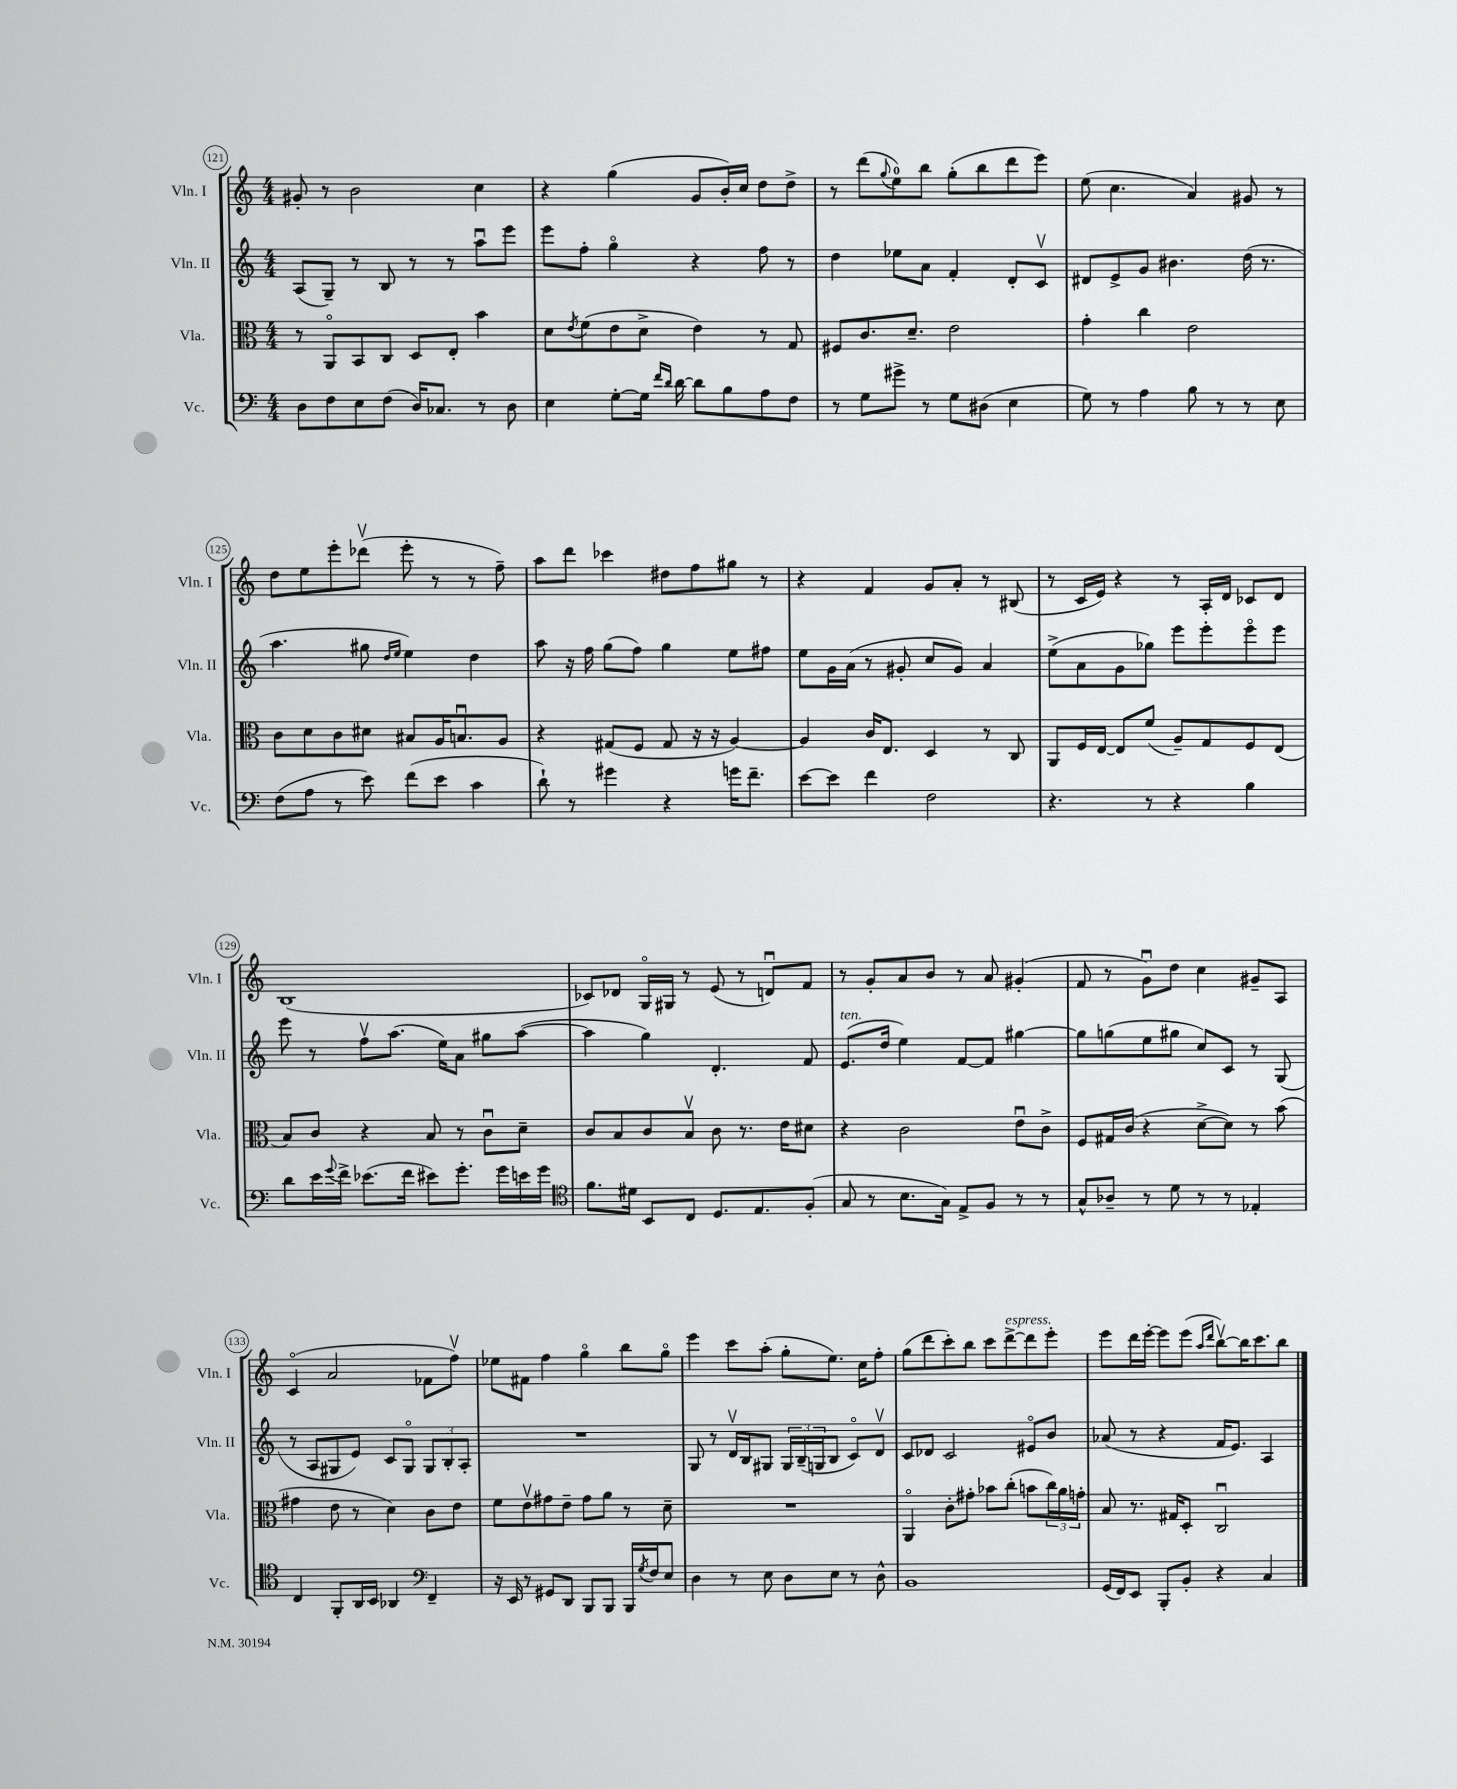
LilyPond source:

<<
\new StaffGroup <<
\new Staff = "s0" \with { instrumentName = "Vln. I" shortInstrumentName = "Vln. I" } {
    \clef treble \key c \major \numericTimeSignature \time 4/4
    gis'8-. r8 b'2 c''4 |
    r4 g''4( g'8 b'16-.) c''16 d''8 d''8-> |
    r8 d'''8( \appoggiatura { g''8 } e''8-0) b''8 g''8-.( b''8 d'''8 e'''8) |
    e''8( c''4. a'4) gis'8 r8 |
    d''8 e''8 e'''8-. des'''8\upbow( e'''8-. r8 r8 f''8--) |
    a''8 d'''8 ces'''4 dis''8 f''8 gis''8 r8 |
    r4 f'4 g'8 a'8-. r8 bis8( |
    r8 c'16 e'16) r4 r8 a16-. d'16 ces'8 d'8 |
    b1( |
    ces'8) des'8 g16\flageolet gis16 r8 e'8( r8 d'8\downbow) f'8 |
    r8 g'8-. a'8 b'8 r8 a'8 gis'4-.( |
    f'8 r8 g'8\downbow) d''8 c''4 gis'8-- a8 |
    c'4\flageolet( a'2 fes'8 f''8\upbow) |
    ees''8 fis'8 f''4 g''4\flageolet b''8 g''8\flageolet |
    e'''4 c'''8 a''8-.( g''8-. e''8.) c''16 f''8-. |
    g''8( d'''8 c'''8-.) b''8 c'''8 d'''8~->^\markup { \italic "espress." } d'''8 e'''8-. |
    e'''8 d'''16 e'''16~-. e'''8 e'''8( \grace { a''16 d'''16 } b''8~\upbow) b''16 c'''8. b''8 \bar "|." |
}
\new Staff = "s1" \with { instrumentName = "Vln. II" shortInstrumentName = "Vln. II" } {
    \clef treble \key c \major \numericTimeSignature \time 4/4
    a8( g8--) r8 b8 r8 r8 a''8\downbow e'''8 |
    e'''8 f''8-. g''4\flageolet r4 f''8 r8 |
    d''4 ees''8 a'8 f'4-. d'8-. c'8\upbow |
    dis'8 e'8-> g'8 bis'4. d''16( r8. |
    a''4. gis''8 \grace { d''16 e''16 } e''4) d''4 |
    a''8 r16 f''16 g''8( f''8) g''4 e''8 fis''8 |
    e''8 g'16 a'16( r8 gis'8-. c''8 gis'8) a'4 |
    e''8->( a'8 g'8 ges''8) e'''8 e'''8-. e'''8\flageolet e'''8 |
    e'''8 r8 f''8\upbow a''8.( e''16) a'8 gis''8 a''8~( |
    a''4 g''4) d'4.-. f'8 |
    e'8.^\markup { \italic "ten." }( d''16 e''4) f'8~ f'8 gis''4~ |
    gis''8 g''8( e''8 gis''8 c''8) c'8 r8 g8( |
    r8 a8 gis8 e'8) c'8 gis8\flageolet \tuplet 3/2 { gis8 b8-. a8-. } |
    R1 |
    g8 r8 d'16\upbow b16 gis8 \tuplet 3/2 { gis16 b16--( g16 } b8 c'8\flageolet) d'8\upbow |
    c'8 des'8 c'2 eis'8\flageolet b'8 |
    aes'8( r8 r4 f'16 e'8.) a4 \bar "|." |
}
\new Staff = "s2" \with { instrumentName = "Vla." shortInstrumentName = "Vla." } {
    \clef alto \key c \major \numericTimeSignature \time 4/4
    r8 a,8\flageolet b,8 c8 d8 e8-. b'4 |
    d'8 \acciaccatura { e'8 } f'8( e'8 d'8-> e'4) r8 g8 |
    fis8 c'8. d'8.-- e'2 |
    g'4-. c''4 e'2 |
    c'8 d'8 c'8 dis'8 bis8 a16 b8.\downbow a8 |
    r4 gis8( f8 gis8 r16 r16 a4~) |
    a4 c'16 e8. d4 r8 c8 |
    a,8 f16 e16~ e8 f'8( a8--) g8 f8 e8( |
    b8) c'8 r4 b8 r8 c'8\downbow d'8-- |
    c'8 b8 c'8 b8\upbow c'8 r8. e'16 dis'8 |
    r4 c'2 e'8\downbow c'8-> |
    f8 gis16 c'16( r4 d'8~-> d'8) r8 b'8( |
    gis'4 e'8 r8 d'4) c'8 e'8 |
    f'8 e'8\upbow gis'8 e'8-- gis'8 a'8 r8 d'8-- |
    R1 |
    a,4\flageolet c'8-. gis'8-. bes'8 c''8-.( b'8 \tuplet 3/2 { c''16) a'16 g'16-. } |
    b8 r8. gis16 d8-. c2\downbow \bar "|." |
}
\new Staff = "s3" \with { instrumentName = "Vc." shortInstrumentName = "Vc." } {
    \clef bass \key c \major \numericTimeSignature \time 4/4
    d8 f8 e8 f8( d16) ces8. r8 d8 |
    e4 g8~-. g16 \grace { f'16 d'16 } d'16~ d'8 b8 a8 f8 |
    r8 g8 gis'8-> r8 g8 dis8( e4 |
    g8) r8 a4 b8 r8 r8 e8 |
    f8( a8 r8 e'8) f'8( e'8 c'4 |
    d'8-!) r8 gis'4 r4 g'16 f'8.-- |
    e'8~ e'8 f'4 f2 |
    r4. r8 r4 b4 |
    d'8 e'16 \appoggiatura { g'8 } f'16-> ees'8.( f'16 eis'8) g'8.-. g'16 e'16 g'16 |
    \clef tenor f'8. dis'16 b,8 c8 d8. e8. f8-.( |
    g8 r8 b8. g16) e8-> f8 r8 r8 |
    g8-^ aes8-- r8 d'8 r8 r8 ees4-. |
    c4 f,8-. a,16 b,16 aes,4 \clef bass f,4-- |
    r16 e,16 r8 gis,8 d,8 b,,8 b,,8 b,,16 \acciaccatura { g8 } f16 e8 |
    d4 r8 e8 d8 e8 r8 d8-^ |
    b,1 |
    g,16( f,16) e,8 b,,8-. b,8-. r4 c4 \bar "|." |
}
>>
>>
\layout { \context { \Score currentBarNumber = #121 \override BarNumber.stencil = #(make-stencil-circler 0.1 0.3 ly:text-interface::print) } }
